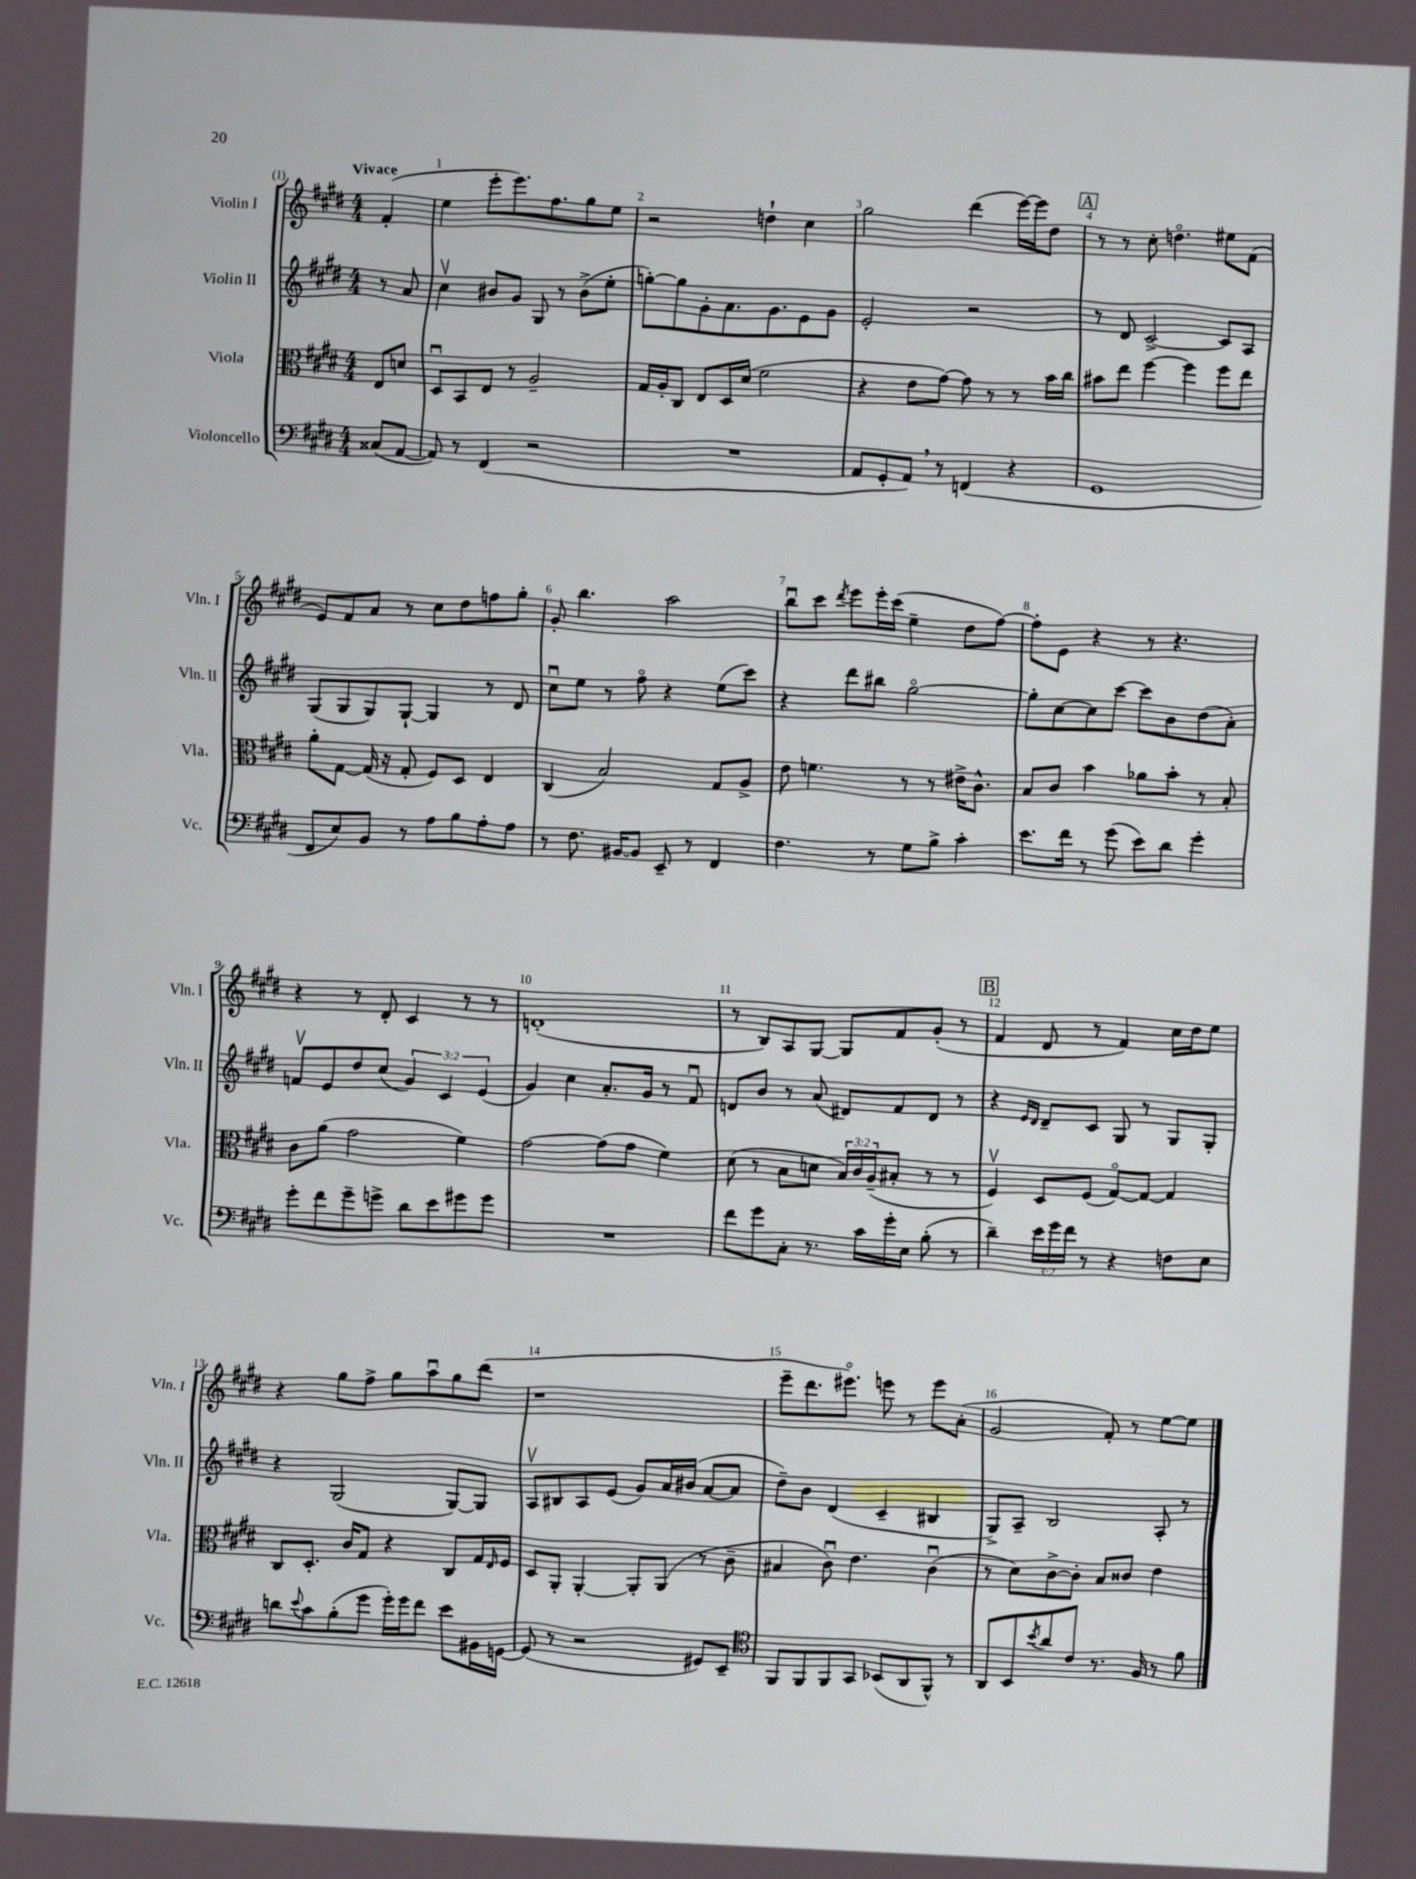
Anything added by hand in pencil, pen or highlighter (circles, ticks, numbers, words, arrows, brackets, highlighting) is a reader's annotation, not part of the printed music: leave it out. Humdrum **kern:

**kern	**kern	**kern	**kern
*staff4	*staff3	*staff2	*staff1
*clefF4	*clefC3	*clefG2	*clefG2
*k[f#c#g#d#]	*k[f#c#g#d#]	*k[f#c#g#d#]	*k[f#c#g#d#]
*M4/4	*M4/4	*M4/4	*M4/4
(8C##	8E	8r	(4f#'
[8AA	8d	8a	.
=	=	=	=
8AA])	8D#u	4cc#v	4ee
8r	8BB	.	.
(4FF#	8E	8b#	8eee'
.	8r	8g#	8.eee)
2r	2A~	8G#	.
.	.	.	8.ff#
.	.	8r	.
.	.	(8b#^	8gg#
.	.	8ee'	8ee
=	=	=	=
1r	16G#	[8gg')	2r
.	16A'	.	.
.	8C#	8gg]	.
.	8E	8g#'	.
.	16D#	8.a	.
.	(16d#	.	.
.	2f#	.	4dd`
.	.	8.g#	.
.	.	8e	4cc#
.	.	8g#	.
=	=	=	=
8AA	4r	2e'	2gg#
8GG#'	.	.	.
8AA)	8e	.	.
8r	[8g#)	.	.
(4FF	8g#]	2r	(4ddd#
.	8r	.	.
4r	8r	.	[16eee)
.	.	.	16eee]
.	16b	.	8dd#
.	16cc#	.	.
=	=	=	=
1GG#	8b#	8r	8r
.	8ee	8d#	8r
.	[4ff#	[2c#^	8cc#'
.	.	.	4.ddo
.	4ff#]	.	.
.	8ff#	8c#]	8ee#
.	8ee	8A	(8f#
=	=	=	=
8FF#	8a'	(8G#	8e)
8E)	[8G#	8G#	8f#
8BB	(16G#]	8G#)	8a
.	16r	.	.
8r	8G#'	[8G#`	8r
8A	8F#)	4G#]	8cc#
8B	8D#	.	8dd#
8A'	4E	8r	8ff
8A	.	8d#	8gg#'
=	=	=	=
8r	(4C#	8cc#u	8g#'
8.F#	.	8ee	4.bb
.	2B)	8r	.
[16BB#	.	.	.
8BB#]	.	8ff#o	.
8EE~	.	4r	2aa
8r	.	.	.
4FF#	8G#	(8ee	.
.	8A^	8ccc#)	.
=	=	=	=
4.F#	8e	4r	8bbu
.	4.f	.	8ccc#
.	.	.	8qddd#
.	.	8ddd#	8eee
8r	.	8bb#	16eee'
.	.	.	(16ccc#
8G#	8r	[2gg#o	4ee~
8B^	8r	.	.
4c#'	16e#^	.	8dd#
.	8.c#^^	.	.
.	.	.	[8ff#)
=	=	=	=
8.e	8B	8gg#']	8ff#']
.	8c#	[8cc#	8e
16f#	.	.	.
8r	4b	8cc#]	4r
(8g#	.	[8ccc#	.
8e)	8a-	8ccc#]	8r
8d#	8b'	8b	4.r
4g#'	8r	(8dd#	.
.	8B'	8a')	.
=	=	=	=
8g#'	8c#	8fv	4r
8f#	(8a	8e	.
8g#~	2g#	8dd#	8r
8g^	.	(8cc#	8d#'
8d#	.	6g#)	4c#
8e	.	.	.
.	.	6c#	.
8g#	4f#)	.	8r
.	.	(6e	.
8g#	.	.	8r
=	=	=	=
1r	[2g#	4g#)	(1d'
.	.	4cc#	.
.	(8g#]	8.a'	.
.	8g#	.	.
.	.	16g#	.
.	4f#)	8r	.
.	.	8f#u	.
=	=	=	=
8f#	(8d#	8d	8r
8g#	8r	8b	8B)
8C#'	8B	8r	8A
8.r	8d	(8a	[8G#
.	24B)	8d#)	8G#]
.	24c#	.	.
16c#	.	.	.
.	(24A~	.	.
16g#'	8B#'	8f#	8f#
16E	.	.	.
(8B'	8r	8d#	(8g#'
8r	8r	8r	8r
=	=	=	=
4d#~)	4F#v)	4r	4f#
.	.	16qqe	.
.	.	16qqd#	.
24e	8D#	8d#~	8d#
24g#	.	.	.
24f#	.	.	.
8r	(8F#	8c#	8r
4r	[8G#o)	8G#	4f#)
.	8G#_	8r	.
8F	4G#]	8G#	16cc#
.	.	.	16dd#
8E	.	8G#'	8ee
=	=	=	=
8d	8C#	4r	4r
8qqe	.	.	.
8c#	8.D#'	.	.
(8B'	.	(2G#	8gg#
.	16c#	.	.
8g#	8G#	.	8ff#^
16g#')	4r	.	8gg#
16g#	.	.	.
8f#	.	.	8aau
8e	8C#	[8G#)	8gg#
16BB#	16G#	8G#]	(8ddd#
.	16qqE	.	.
[16GG	16F#	.	.
=	=	=	=
(8GG]	8D#	8Av	1r
8r	8AA'	8B#	.
2r	[4AA'	8A	.
.	.	(8e	.
.	8AA']	8g#)	.
.	(8AA	16a	.
.	.	(16b#	.
8GG#)	8r	[8a	.
8EE~	8c#~	8a]	.
=	=	=	=
*clefC4	*	*	*
8FF#	4B#	8dd#~)	8eee~
8FF#	.	8b	8.ddd#
8FF#	8c#u)	(4d#	.
.	.	.	8.eee#o)
8GG#	4.e	.	.
(8BB-	.	4c#~	8eee
8AA	.	.	8r
8FF#^^)	(4c#u	4B#	8eee
8r	.	.	(8a'
=	=	=	=
8AA	8r	8G#^)	2g#
8BB	8d#)	8A~	.
8qb	.	.	.
8a	[8c#^	2B	.
8c#	8c#']	.	.
8.r	8B	.	8f#')
.	8c##	.	8r
16F#	.	.	.
8r	4e	8A'	[8ee
8f#	.	8r	8ee]
==	==	==	==
*-	*-	*-	*-
